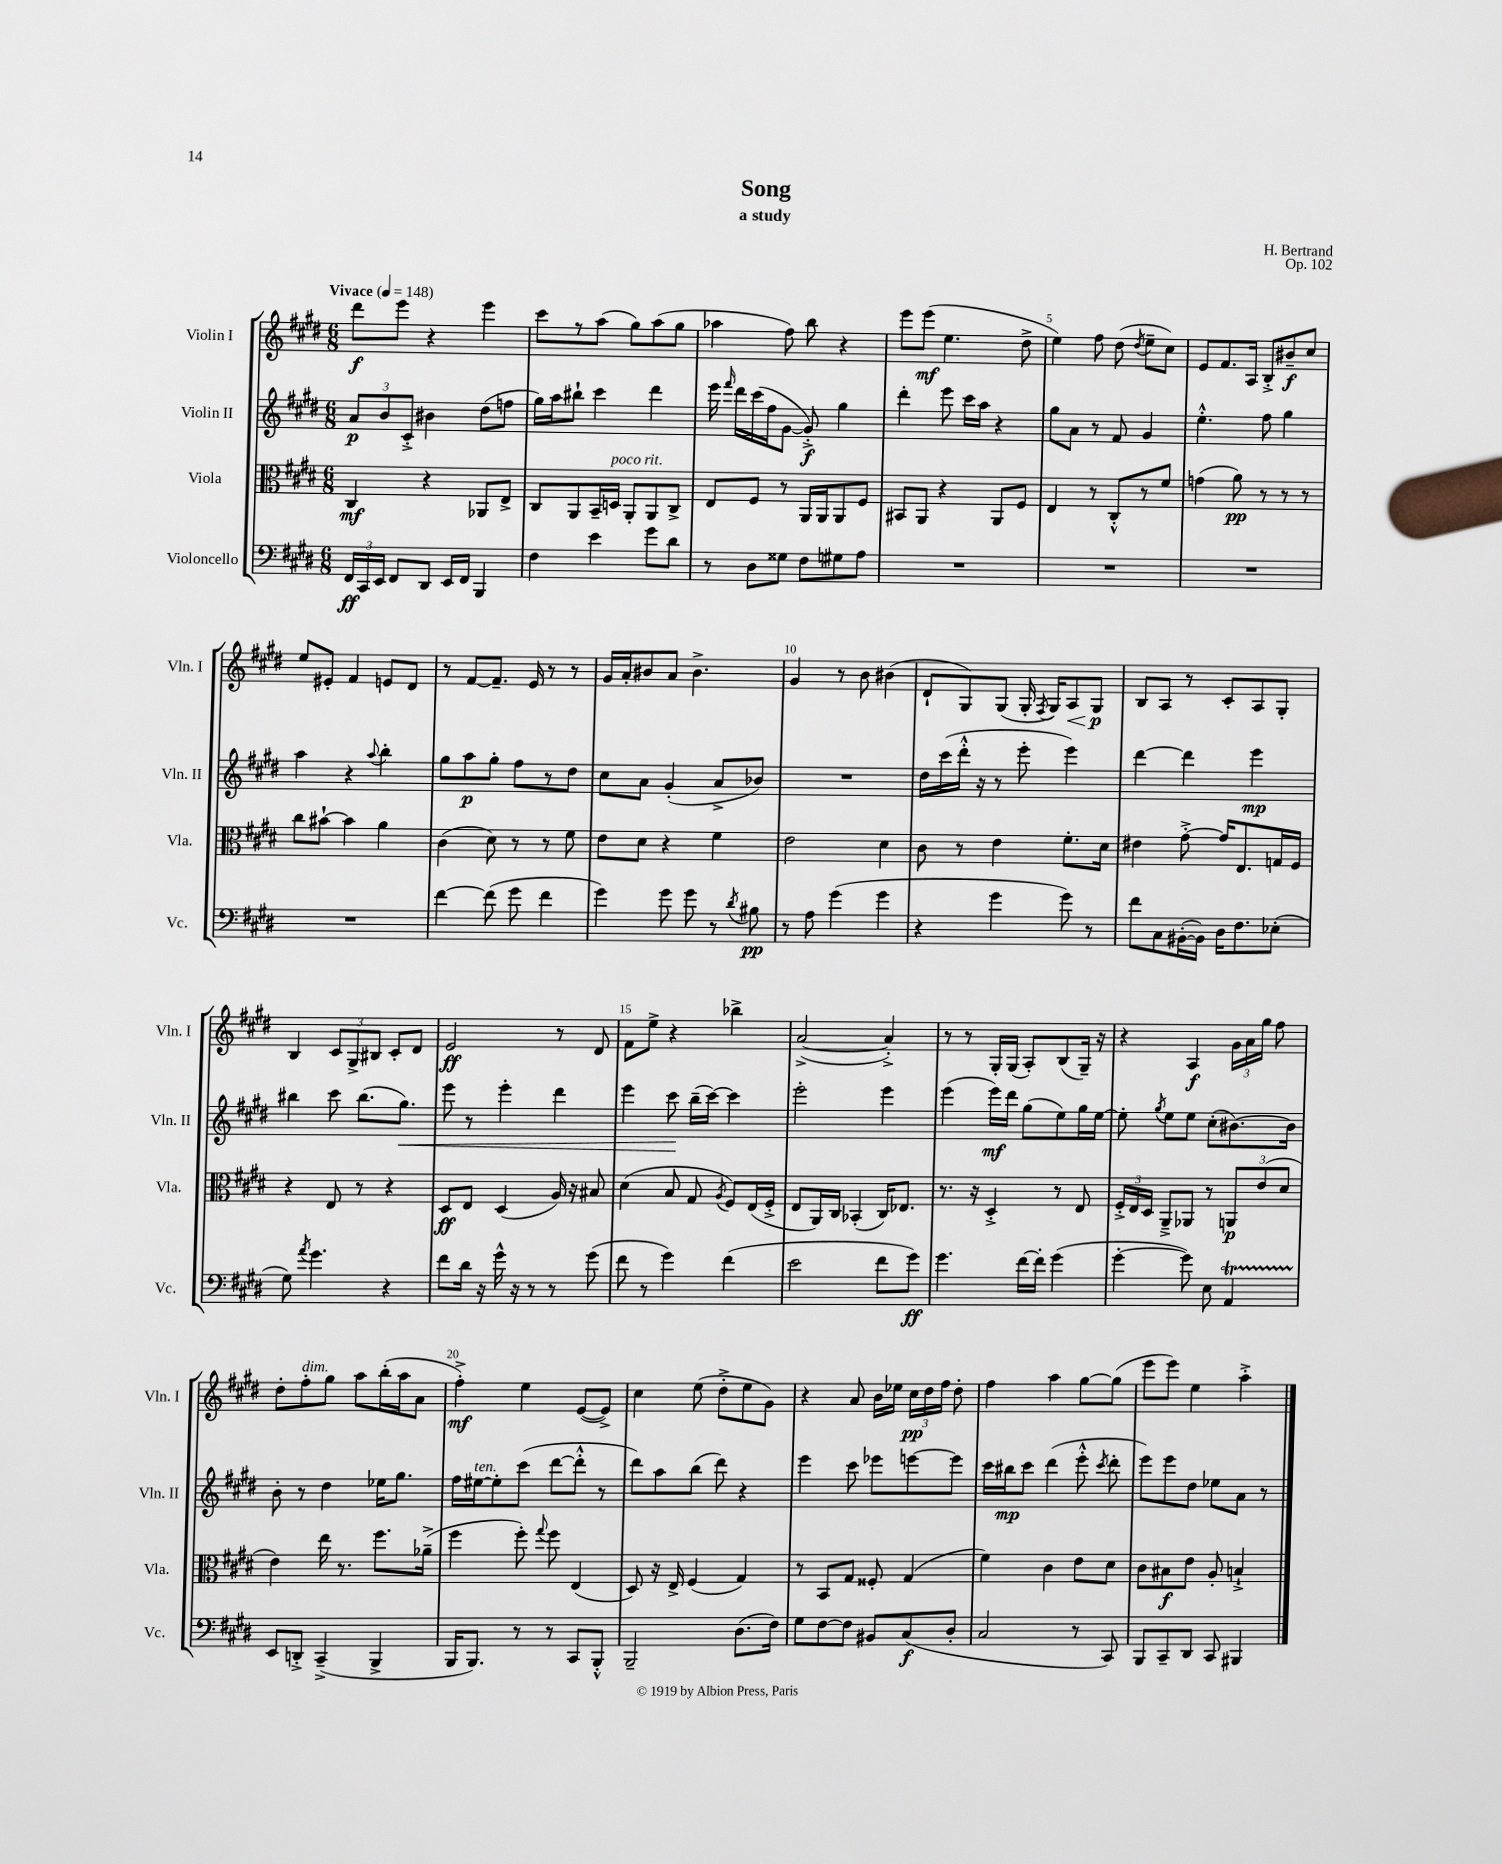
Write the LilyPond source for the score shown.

\header { title = "Song" composer = "H. Bertrand" subtitle = "a study" opus = "Op. 102" }
<<
\new StaffGroup <<
\new Staff = "s0" \with { instrumentName = "Violin I" shortInstrumentName = "Vln. I" } {
    \clef treble \key e \major \numericTimeSignature \time 6/8 \tempo "Vivace" 4 = 148
    \autoBeamOff dis'''8[\f e'''8] r4 e'''4 |
    cis'''8[ r8 a''8]( gis''8[) a''8( gis''8] |
    aes''4 fis''8) b''8 r4 |
    e'''8[ e'''8]\mf( e''4. dis''8-> |
    e''4) fis''8 dis''8( \acciaccatura { dis''8 } e''8[-- cis''8]) |
    e'8[ fis'8. a16] b8[-.-> bis'8--\f cis''8] |
    e''8[ eis'8]-. fis'4 e'8[ dis'8] |
    r8 fis'8[~ fis'8.]-- e'16 r8 r8 |
    gis'16[ a'16-. bis'8 a'8] bis'4.-> |
    gis'4 r8 b'8 bis'4( |
    dis'8[-! gis8) gis8]( gis16-. \acciaccatura { fis8 } gis16[) a8\< gis8]\p\! |
    b8[ a8] r8 cis'8[-. a8 gis8]-. |
    b4 \tuplet 3/2 { cis'8[ gis8-> bis8] } cis'8[-. dis'8] |
    e'2\ff r8 dis'8 |
    fis'8[ e''8]-> r4 bes''4-> |
    a'2~->( a'4-.->) |
    r8 r8 gis16[-. gis16]( a8[-.) b8( gis16]--) r16 |
    r4 a4\f \tuplet 3/2 { gis'16[ a'16 gis''16] } fis''8 |
    dis''8[-. fis''8-.^\markup { \italic "dim." } gis''8] a''8[ b''16-.( a''16 a'8] |
    fis''4-.->\mf) e''4 e'8[~( e'8]->) |
    cis''4 e''8( dis''8[-.-> e''8 gis'8]) |
    r4 a'8 b'16[ ees''16] \tuplet 3/2 { cis''16[\pp dis''16 fis''16] } dis''8-. |
    fis''4 a''4 gis''8[~ gis''8]( |
    e'''8[ e'''8]) e''4 a''4-.-> \bar "|." |
}
\new Staff = "s1" \with { instrumentName = "Violin II" shortInstrumentName = "Vln. II" } {
    \clef treble \key e \major \numericTimeSignature \time 6/8
    \autoBeamOff \tuplet 3/2 { a'8[\p b'8 cis'8]-.-> } bis'4 dis''8[( f''8] |
    gis''16[) a''16 bis''8]-! cis'''4 dis'''4 |
    e'''16 \grace { fis'''16 } dis'''16[ cis'''16( fis''16 gis'8]~ gis'8-.->\f) gis''4 |
    dis'''4-. e'''8 cis'''16[ a''16] r4 |
    gis''8[ a'8] r8 fis'8 gis'4 |
    e''4.-.-^ fis''8 gis''4 |
    a''4 r4 \appoggiatura { a''8 } b''4-. |
    gis''8[ a''8\p gis''8]-. fis''8[ r8 dis''8] |
    cis''8[ a'8] gis'4-.( a'8[-> bes'8]) |
    R2. |
    dis''16[ cis'''16( dis'''16]-.-^ r16 r8 e'''8-. e'''4) |
    dis'''4~ dis'''4 e'''4\mp |
    bis''4 cis'''8 bis''8.[( gis''8.]\<) |
    e'''8 r8 e'''4-. dis'''4 |
    e'''4 cis'''8\! b''16[--( cis'''16]~) cis'''4 |
    e'''2-. e'''4 |
    e'''4( e'''16[\mf) dis'''16] gis''8[( e''8) gis''16 e''16]~ |
    e''8-. \acciaccatura { gis''8 } e''8[ e''8] cis''8[-.( bis'8.~) bis'16] |
    b'8-. r8 dis''4 ees''16[ gis''8.] |
    fis''16[ eis''16~^\markup { \italic "ten." } eis''8-. cis'''8]( dis'''8[~ dis'''8]-.-^ r8 |
    dis'''8[) a''8 b''8]( dis'''8) r4 |
    e'''4 cis'''8 ees'''8[ e'''8~ e'''8] |
    cis'''16[ bis''16\mp cis'''8] dis'''4( e'''8-.-^ \acciaccatura { cis'''8 } dis'''8-. |
    e'''8[) e'''8 dis''8] ees''8[ a'8] r8 \bar "|." |
}
\new Staff = "s2" \with { instrumentName = "Viola" shortInstrumentName = "Vla." } {
    \clef alto \key e \major \numericTimeSignature \time 6/8
    \autoBeamOff cis4\mf r4 aes,8[ e8]-> |
    cis8[ a,8 b,16-- d16]^\markup { \italic "poco rit." } a,8[-. a,8 cis8]-> |
    e8[ fis8] r8 a,16[ a,16 a,8 fis8] |
    bis,8[ a,8] r4 a,8[ fis8] |
    e4 r8 cis8[-.-^ r8 fis'8] |
    g'4( a'8\pp) r8 r8 r8 |
    cis''8[ bis'8]~-! bis'4 a'4 |
    cis'4( dis'8) r8 r8 fis'8 |
    e'8[ dis'8] r4 fis'4 |
    e'2 dis'4 |
    cis'8 r8 e'4 fis'8.[-. dis'16] |
    eis'4 gis'8~-.-> gis'16[ e8. g16 fis16] |
    r4 e8 r8 r4 |
    dis8[\ff e8] dis4( a16) r16 bis8 |
    dis'4( b8 gis8 \acciaccatura { a8 } fis8[) e16( fis16]-.-> |
    e8[ a,16) cis16] bes,4-.( cis16[) ees8.] |
    r8. r16 dis4-.-> r8 e8 |
    \tuplet 3/2 { fis16[-.-> e16 dis16] } a,8[---> aes,8] r8 \tuplet 3/2 { a,8[\p e'8( dis'8] } |
    e'4) e''16 r8. fis''8.[ aes'16]--->( |
    fis''4 fis''8-.) \appoggiatura { gis''8 } fis''8 e4( |
    dis8) r16 e16-> fis4( gis4) |
    r8 b,8[ gis8] fisis8-. gis4( |
    fis'4) cis'4 e'8[ dis'8] |
    cis'8[ bis8\f e'8] a8-. b4-!-> \bar "|." |
}
\new Staff = "s3" \with { instrumentName = "Violoncello" shortInstrumentName = "Vc." } {
    \clef bass \key e \major \numericTimeSignature \time 6/8
    \autoBeamOff \tuplet 3/2 { fis,16[\ff cis,16 e,16] } fis,8[ dis,8] e,16[ fis,16] b,,4 |
    fis4 e'4 gis'8[ dis'8] |
    r8 dis8[ gisis8] fis8[ gis8 a8] |
    R2. |
    R2. |
    R2. |
    R2. |
    fis'4~ fis'8( gis'8 fis'4 |
    gis'4) gis'8 gis'8 r8 \acciaccatura { dis'8 } bis8\pp |
    r8 a8 gis'4( gis'4 |
    r4 gis'4 gis'8) r8 |
    fis'8[ cis8 bis,16~-.( bis,16]) dis16[ fis8. ees8]-.( |
    gis8) \acciaccatura { a'8 } gis'4. r4 |
    fis'8[ dis'16] r16 gis'16-^ r16 r8 r8 gis'8( |
    fis'8 r8 gis'4) fis'4( |
    e'2 fis'8[ gis'8]\ff) |
    gis'4. fis'16[~ fis'16]-. gis'4( |
    gis'4~-. gis'8) e8 a,4\startTrillSpan |
    e,8[\stopTrillSpan d,8]-.-> cis,4--->( b,,4-> |
    b,,16[ b,,8.]) r8 r8 cis,8[ b,,8]-.-^ |
    b,,2-- dis8.[( fis16]) |
    gis8[ fis8~ fis8] bis,8[ cis8\f( dis8]-. |
    cis2 r8 cis,8) |
    b,,8[ cis,8-- dis,8] cis,8 bis,,4 \bar "|." |
}
>>
>>
\layout { \context { \Score \override BarNumber.break-visibility = ##(#f #t #t) barNumberVisibility = #(every-nth-bar-number-visible 5) } }
